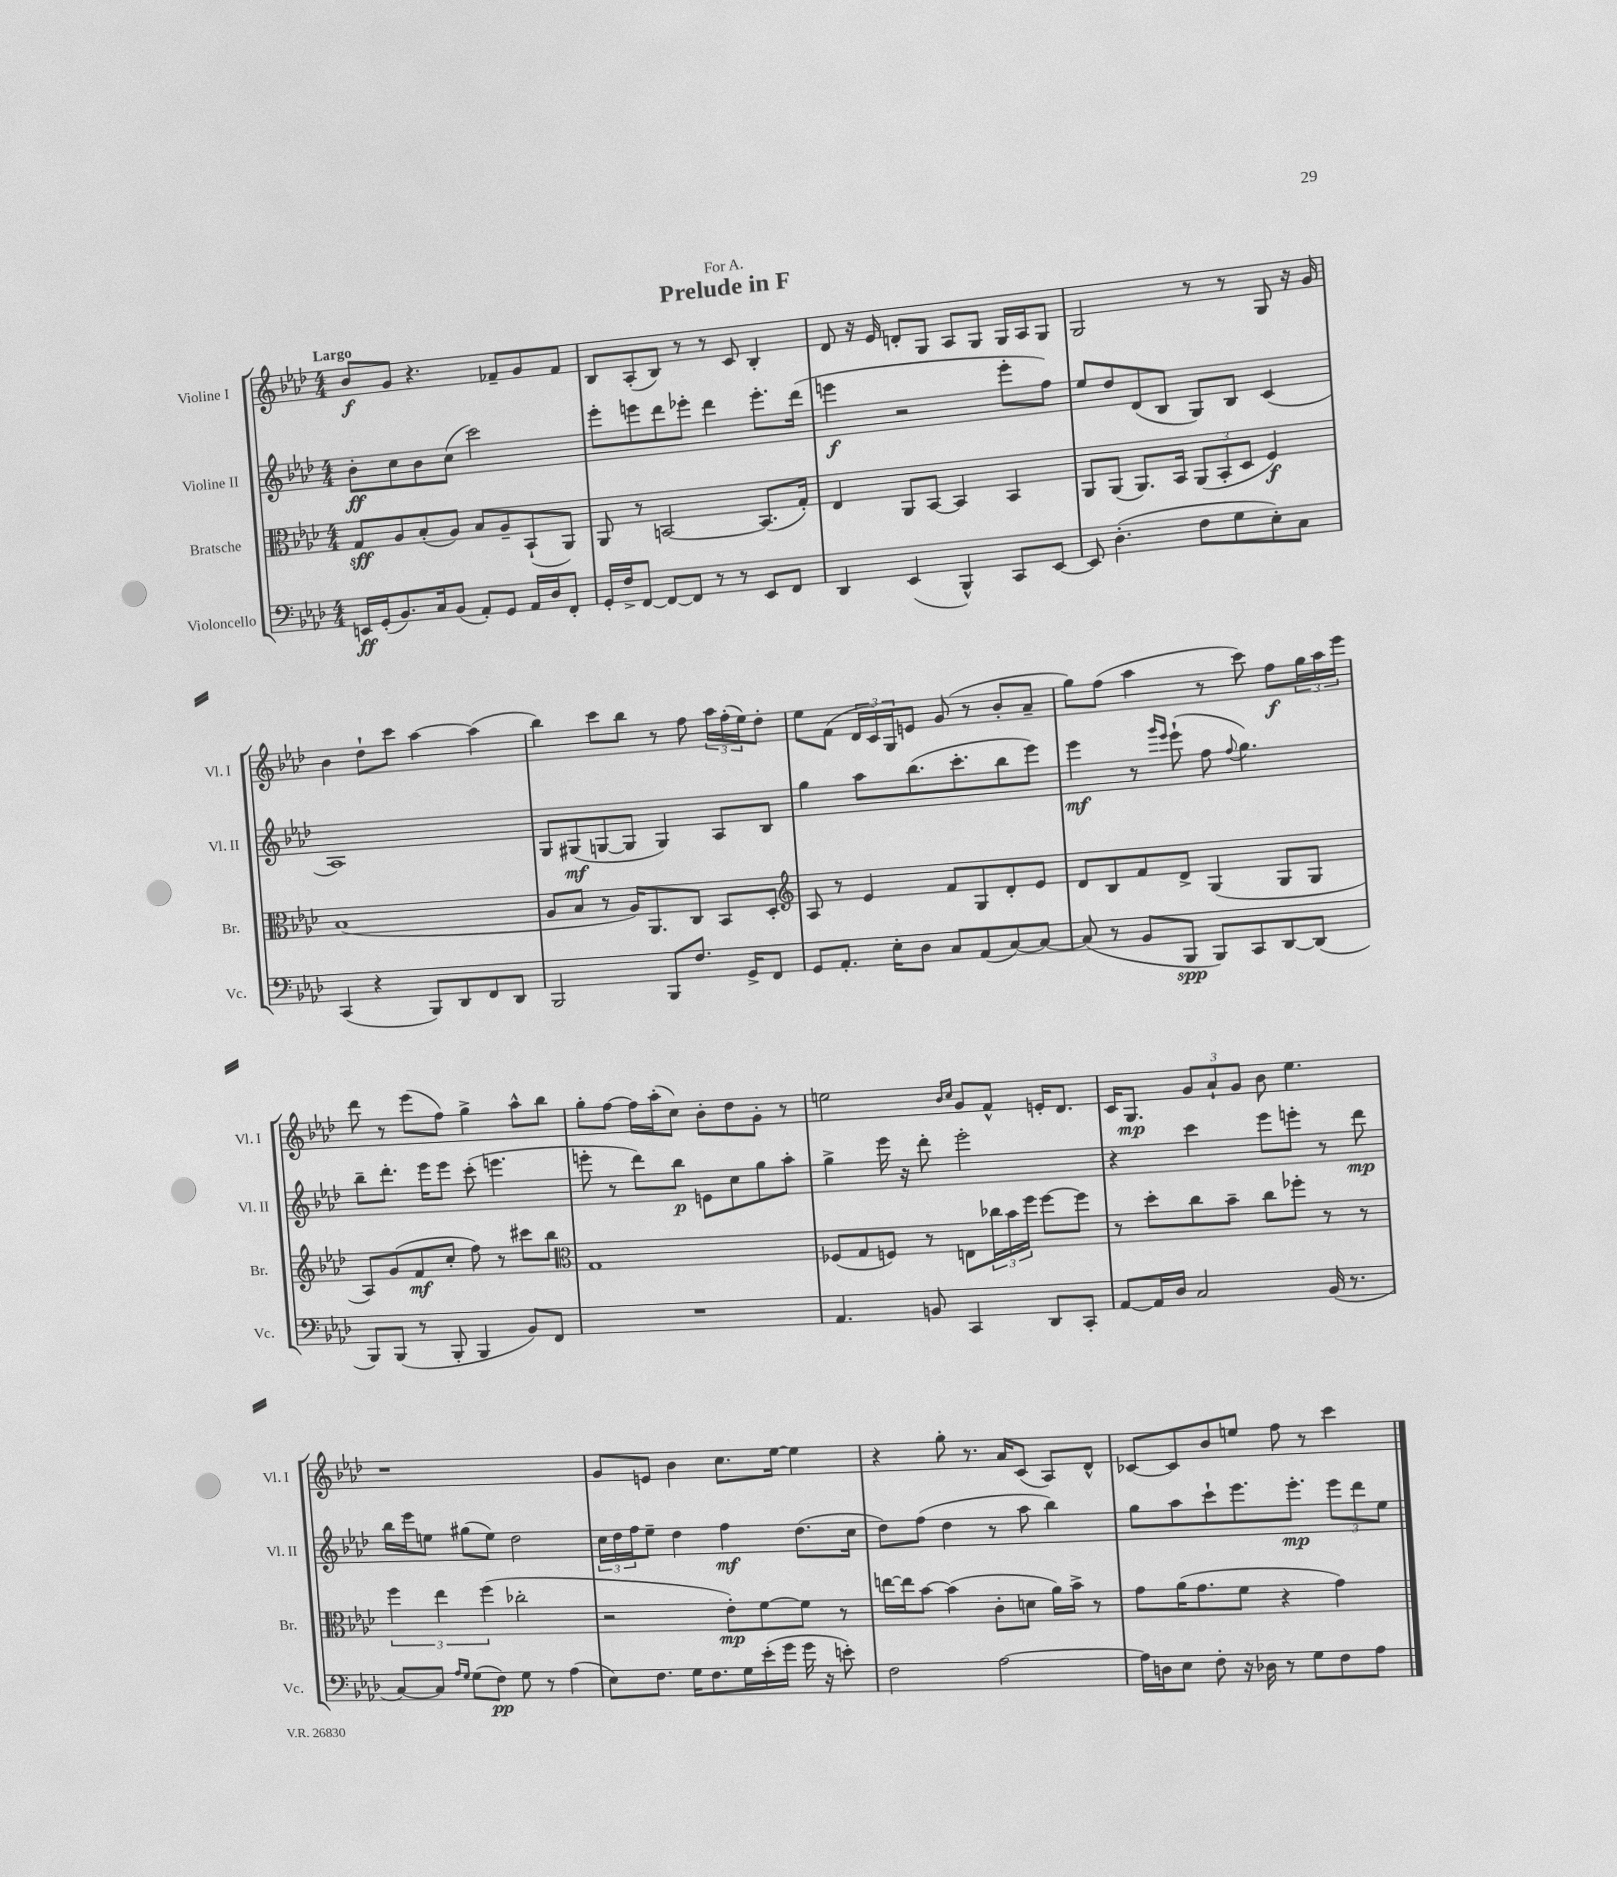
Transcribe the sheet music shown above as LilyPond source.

\header { title = "Prelude in F" dedication = "For A." }
<<
\new StaffGroup <<
\new Staff = "s0" \with { instrumentName = "Violine I" shortInstrumentName = "Vl. I" } {
    \clef treble \key aes \major \numericTimeSignature \time 4/4 \tempo "Largo"
    bes'8\f g'8 r4. fes'8-- g'8 fes'8 |
    bes8 aes8-.( bes8) r8 r8 c'8 bes4-. |
    des'8 r16 ees'16 d'8-. g8 aes8 g8 g16 aes16 g8 |
    g2 r8 r8 g8 r16 g'16 |
    bes'4 des''8-! c'''8 aes''4~ aes''4( |
    bes''4) c'''8 bes''8 r8 f''8 \tuplet 3/2 { aes''16 f''16-.( ees''16) } des''8-. |
    ees''8 f'8( \tuplet 3/2 { des'16 c'16) g16 } e'8 g'8( r8 bes'8-. aes'8-- |
    g''8) f''8( aes''4 r8 c'''8) f''8\f \tuplet 3/2 { g''16 aes''16 ees'''16 } |
    des'''8 r8 ees'''8( f''8) g''4-> aes''8-^ bes''8 |
    g''8-. f''8~ f''16 aes''16-.( c''8) bes'8-. des''8 g'8-. r8 |
    e''2 \grace { bes'16 c''16 } g'8 f'8-^ e'16-. des'8. |
    c'16 g8.\mp \tuplet 3/2 { g'8 aes'8-! g'8 } bes'8 ees''4. |
    r1 |
    g'8 e'8 bes'4 c''8. ees''16~ ees''4 |
    r4 g''8-. r8. aes'16 c'8( aes8) des'8-^ |
    ces'8~ ces'8 bes'8 e''8 f''8 r8 c'''4 \bar "|." |
}
\new Staff = "s1" \with { instrumentName = "Violine II" shortInstrumentName = "Vl. II" } {
    \clef treble \key aes \major \numericTimeSignature \time 4/4
    bes'8-.\ff c''8 bes'8 c''8( c'''2) |
    ees'''8-. e'''8 des'''8 ees'''8-. des'''4 ees'''8.-. des'''16( |
    e'''4\f r2 e'''8-. f''8) |
    ees''8 des''8 des'8( bes8 g8) bes8 c'4( |
    aes1) |
    g8 gis8\mf( g8~ g8 g4) aes8 bes8 |
    g''4 aes''8 bes''8.( c'''8.-. bes''8 ees'''8) |
    ees'''4\mf r8 \grace { g'''16 ees'''16 } ees'''8-!( f''8 \appoggiatura { f''8 } g''4.) |
    bes''8-- des'''8.-. ees'''16 ees'''8 c'''8-.( e'''4. |
    e'''8-. r8 des'''8) bes''8\p e'8 c''8 g''8 aes''8-. |
    g''4-> ees'''16 r16 des'''8-. ees'''2-. |
    r4 c'''4 ees'''8 e'''8-. r8 des'''8\mp |
    bes''16 ees'''16 e''8 gis''8( e''8) des''2 |
    \tuplet 3/2 { c''16 des''16 f''16 } ees''8-- des''4 f''4\mf des''8.( c''16 |
    des''8) f''8( des''4 r8 aes''8 bes''4) |
    g''8 aes''8 c'''8-! ees'''8. ees'''8.-.\mp \tuplet 3/2 { ees'''8 des'''8 ees''8 } \bar "|." |
}
\new Staff = "s2" \with { instrumentName = "Bratsche" shortInstrumentName = "Br." } {
    \clef alto \key aes \major \numericTimeSignature \time 4/4
    g8\sff aes8 bes8-.( aes8) bes8 aes8-- bes,8-!( aes,8) |
    aes,8 r8 b,2~ b,8.( g16-.) |
    ees4 aes,8 bes,8~ bes,4 bes,4 |
    aes,8 aes,8( aes,8.) bes,16 \tuplet 3/2 { aes,8( bes,8-. des8 } f4\f) |
    bes1( |
    aes8 bes8 r8 aes16) aes,8. c8 bes,8 des8-. |
    \clef treble aes8 r8 ees'4 f'8 g8 des'8-. ees'8 |
    des'8 bes8 f'8 des'8-> g4( g8 g8 |
    aes8) g'8( f'8\mf c''8-. f''8) r8 cis'''8 bes''8 |
    \clef alto g1 |
    fes8( g8 f8) r8 e8 \tuplet 3/2 { ces''16 bes'16 f''16 } f''8~ f''8 |
    r8 des''8-. c''8 bes'8-- c''8 fes''8-. r8 r8 |
    \tuplet 3/2 { f''4 ees''4 f''4( } ces''2-. |
    r2 ees'8-.\mp) f'8~ f'8 r8 |
    e''16~ e''16 bes'8~ bes'4( c'8-. d'8 aes'16) bes'16-> r8 |
    g'8 aes'16( g'8. f'8 r4 g'4) \bar "|." |
}
\new Staff = "s3" \with { instrumentName = "Violoncello" shortInstrumentName = "Vc." } {
    \clef bass \key aes \major \numericTimeSignature \time 4/4
    e,16\ff g,16-.( bes,8.) c16 bes,8( aes,8-.) g,8 aes,16 des16 f,8-. |
    g,16-. f16-> f,8~ f,8~ f,8 r8 r8 ees,8 f,8 |
    des,4 ees,4( bes,,4-^) c,8 ees,8~ |
    ees,8 des4.-.( f8 g8 ees8-.) c8 |
    c,4( r4 bes,,8) des,8 f,8 des,8 |
    bes,,2 bes,,8 f8. g,16-> f,8 |
    g,8 aes,8.-. ees16-. des8 c8 aes,8( c8~) c8~ |
    c8( r8 bes,8 bes,,8\spp bes,,8) c,8 des,8~ des,8( |
    bes,,8) bes,,8( r8 bes,,8-. bes,,4 bes,8) f,8 |
    R1 |
    aes,4. b,8 c,4 des,8 c,8-. |
    aes,8~ aes,16 des16 c2 bes,16( r8. |
    c8~) c8 \grace { aes16 g16 } g8( f8\pp) g8 r8 aes4( |
    ees8) f8. g16 f8. g16 ees'16-.( g'16 g'16 r16 e'8-.) |
    f2 aes2~ |
    aes16 d16 ees8 f8-. r16 des16 r8 g8 f8 aes8 \bar "|." |
}
>>
>>
\layout { \context { \Score \remove "Bar_number_engraver" } }
